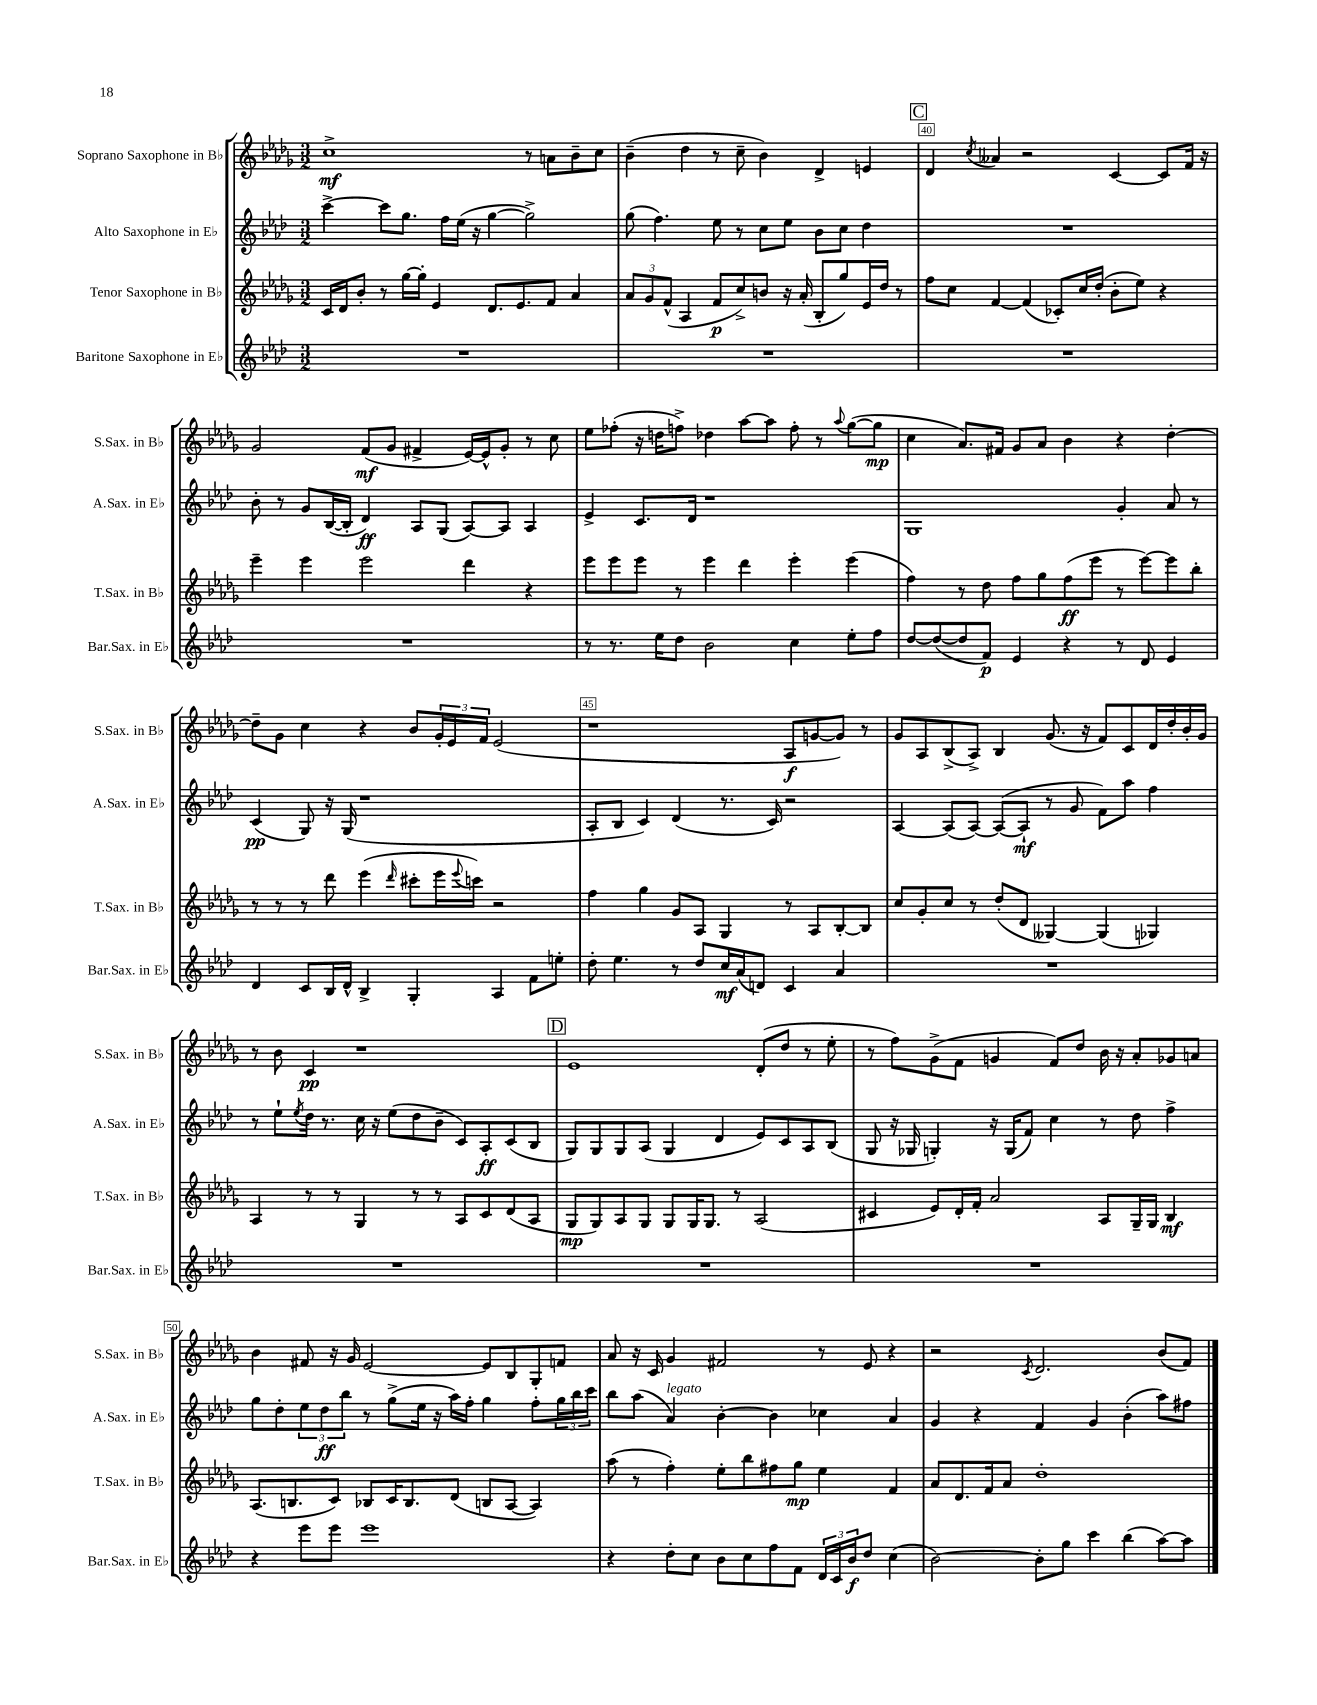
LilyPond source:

<<
\new StaffGroup <<
\new Staff = "s0" \with { instrumentName = "Soprano Saxophone in Bb" shortInstrumentName = "S.Sax. in Bb" } {
    \clef treble \key des \major \numericTimeSignature \time 3/2
    c''1->\mf r8 a'8 bes'8-- c''8 |
    bes'4--( des''4 r8 c''8-- bes'4) des'4-> e'4 |
    \mark \markup { \box "C" } des'4 \acciaccatura { c''8 } aeses'4 r2 c'4~ c'8 f'16 r16 |
    ges'2 f'8\mf( ges'8 fis'4-> ees'16~) ees'16-^ ges'8-. r8 c''8 |
    ees''8 fes''8-.( r16 d''16 f''8->) des''4 aes''8~ aes''8 f''8-. r8 \appoggiatura { aes''8 } ges''8~( ges''8\mp |
    c''4 aes'8.) fis'16 ges'8 aes'8 bes'4 r4 des''4~-. |
    des''8-- ges'8 c''4 r4 bes'8 \tuplet 3/2 { ges'16-. ees'16 f'16 } ees'2( |
    r1 aes8\f g'8~ g'8) r8 |
    ges'8 aes8 bes8->( aes8->) bes4 ges'8.( r16 f'8) c'8 des'16 des''16-. bes'16-. ges'16 |
    r8 bes'8 c'4\pp r1 |
    \mark \markup { \box "D" } ees'1 des'8-.( des''8 r8 ees''8-. |
    r8 f''8) ges'8->( f'8 g'4 f'8) des''8 bes'16 r16 aes'8-. ges'8 a'8 |
    bes'4 fis'8 r16 ges'16 ees'2~ ees'8 bes8 ges8-. f'8 |
    aes'8 r16 c'16 ges'4 fis'2 r8 ees'8 r4 |
    r2 \acciaccatura { c'8 } des'2. bes'8( f'8) \bar "|." |
}
\new Staff = "s1" \with { instrumentName = "Alto Saxophone in Eb" shortInstrumentName = "A.Sax. in Eb" } {
    \clef treble \key aes \major \numericTimeSignature \time 3/2
    c'''4~-> c'''8 g''8. f''16 ees''16( r16 g''4~ g''2->) |
    g''8( f''4.) ees''8 r8 c''8 ees''8 bes'8 c''8 des''4 |
    \mark \markup { \box "C" } R1. |
    bes'8-. r8 g'8 bes16~( bes16-. des'4\ff) aes8 g8( aes8~) aes8 aes4 |
    ees'4-> c'8. des'16 r1 |
    g1 g'4-. aes'8 r8 |
    c'4\pp( g8) r16 g16( r1 |
    aes8-. bes8 c'4) des'4( r8. c'16) r2 |
    aes4~ aes8( aes8~) aes8~( aes8-!\mf r8 g'8 f'8) aes''8 f''4 |
    r8 ees''8-! \acciaccatura { ees''8 } des''16 r8. c''16 r16 ees''8( des''8 bes'8-- c'8) aes8-.\ff c'8( bes8 |
    \mark \markup { \box "D" } g8) g8 g8 aes8( g4 des'4 ees'8) c'8 aes8 bes8( |
    g8 r16 ges16 g4-.) r16 g16( f'8) c''4 r8 des''8 f''4-> |
    g''8 des''8-. \tuplet 3/2 { ees''8 des''8\ff bes''8 } r8 g''8->( ees''16 r16 aes''16) f''16-. g''4 f''8-. \tuplet 3/2 { g''16 bes''16 c'''16 } |
    bes''8 aes''8( aes'4^\markup { \italic "legato" }) bes'4~-. bes'4 ces''4 aes'4 |
    g'4 r4 f'4 g'4 bes'4-.( aes''8) fis''8 \bar "|." |
}
\new Staff = "s2" \with { instrumentName = "Tenor Saxophone in Bb" shortInstrumentName = "T.Sax. in Bb" } {
    \clef treble \key des \major \numericTimeSignature \time 3/2
    c'16 des'16 bes'8-. r8 ges''16~ ges''16-. ees'4 des'8. ees'8. f'8 aes'4 |
    \tuplet 3/2 { aes'8 ges'8 f'8-^( } aes4 f'8\p c''8->) b'8 r16 aes'16-.( bes8-. ges''8) ees'16 des''16 r8 |
    \mark \markup { \box "C" } f''8 c''8 f'4~ f'4( ces'8-.) c''16 des''16-.( bes'8-. ees''8) r4 |
    ees'''4-- ees'''4 ees'''2 des'''4 r4 |
    ees'''8 ees'''8 ees'''8 r8 ees'''4 des'''4 ees'''4-. ees'''4( |
    f''4) r8 des''8 f''8 ges''8 f''8\ff( ees'''8 r8 ees'''8~) ees'''8 bes''8-. |
    r8 r8 r8 des'''8 ees'''4( \grace { des'''16 } cis'''8-. ees'''16 \appoggiatura { ees'''8 } c'''16) r2 |
    f''4 ges''4 ges'8 aes8 ges4 r8 aes8 bes8~-. bes8 |
    c''8 ges'8-. c''8 r8 des''8-.( des'8 geses4~) geses4( ges4) |
    aes4 r8 r8 ges4 r8 r8 aes8 c'8 des'8( aes8 |
    \mark \markup { \box "D" } ges8\mp ges8) aes8 ges8 ges8 ges16 ges8. r8 aes2( |
    cis'4 ees'8) des'16-. f'16-. aes'2 aes8 ges16-- ges16 bes4\mf |
    aes8.( b8. c'8) bes8 c'16 bes8. des'8( b8 aes8~ aes4) |
    aes''8( r8 f''4-.) ees''8-. bes''8 fis''8 ges''8\mp ees''4 f'4 |
    aes'8 des'8. f'16 aes'8 des''1-. \bar "|." |
}
\new Staff = "s3" \with { instrumentName = "Baritone Saxophone in Eb" shortInstrumentName = "Bar.Sax. in Eb" } {
    \clef treble \key aes \major \numericTimeSignature \time 3/2
    R1. |
    R1. |
    \mark \markup { \box "C" } R1. |
    R1. |
    r8 r8. ees''16 des''8 bes'2 c''4 ees''8-. f''8 |
    des''8~ des''8~( des''8 f'8\p) ees'4 r4 r8 des'8 ees'4 |
    des'4 c'8 bes16 des'16-^ bes4-> g4-. aes4 f'8 e''8-. |
    des''8-. ees''4. r8 des''8 c''16\mf aes'16( d'8) c'4 aes'4 |
    R1. |
    R1. |
    \mark \markup { \box "D" } R1. |
    R1. |
    r4 ees'''8 ees'''8 ees'''1 |
    r4 des''8-. c''8 bes'8 c''8 f''8 f'8 \tuplet 3/2 { des'16 c'16 bes'16\f } des''8 c''4( |
    bes'2~) bes'8-. g''8 c'''4 bes''4( aes''8~) aes''8 \bar "|." |
}
>>
>>
\layout { \context { \Score currentBarNumber = #38 \override BarNumber.break-visibility = ##(#f #t #t) barNumberVisibility = #(every-nth-bar-number-visible 5) \override BarNumber.stencil = #(make-stencil-boxer 0.1 0.3 ly:text-interface::print) } }
